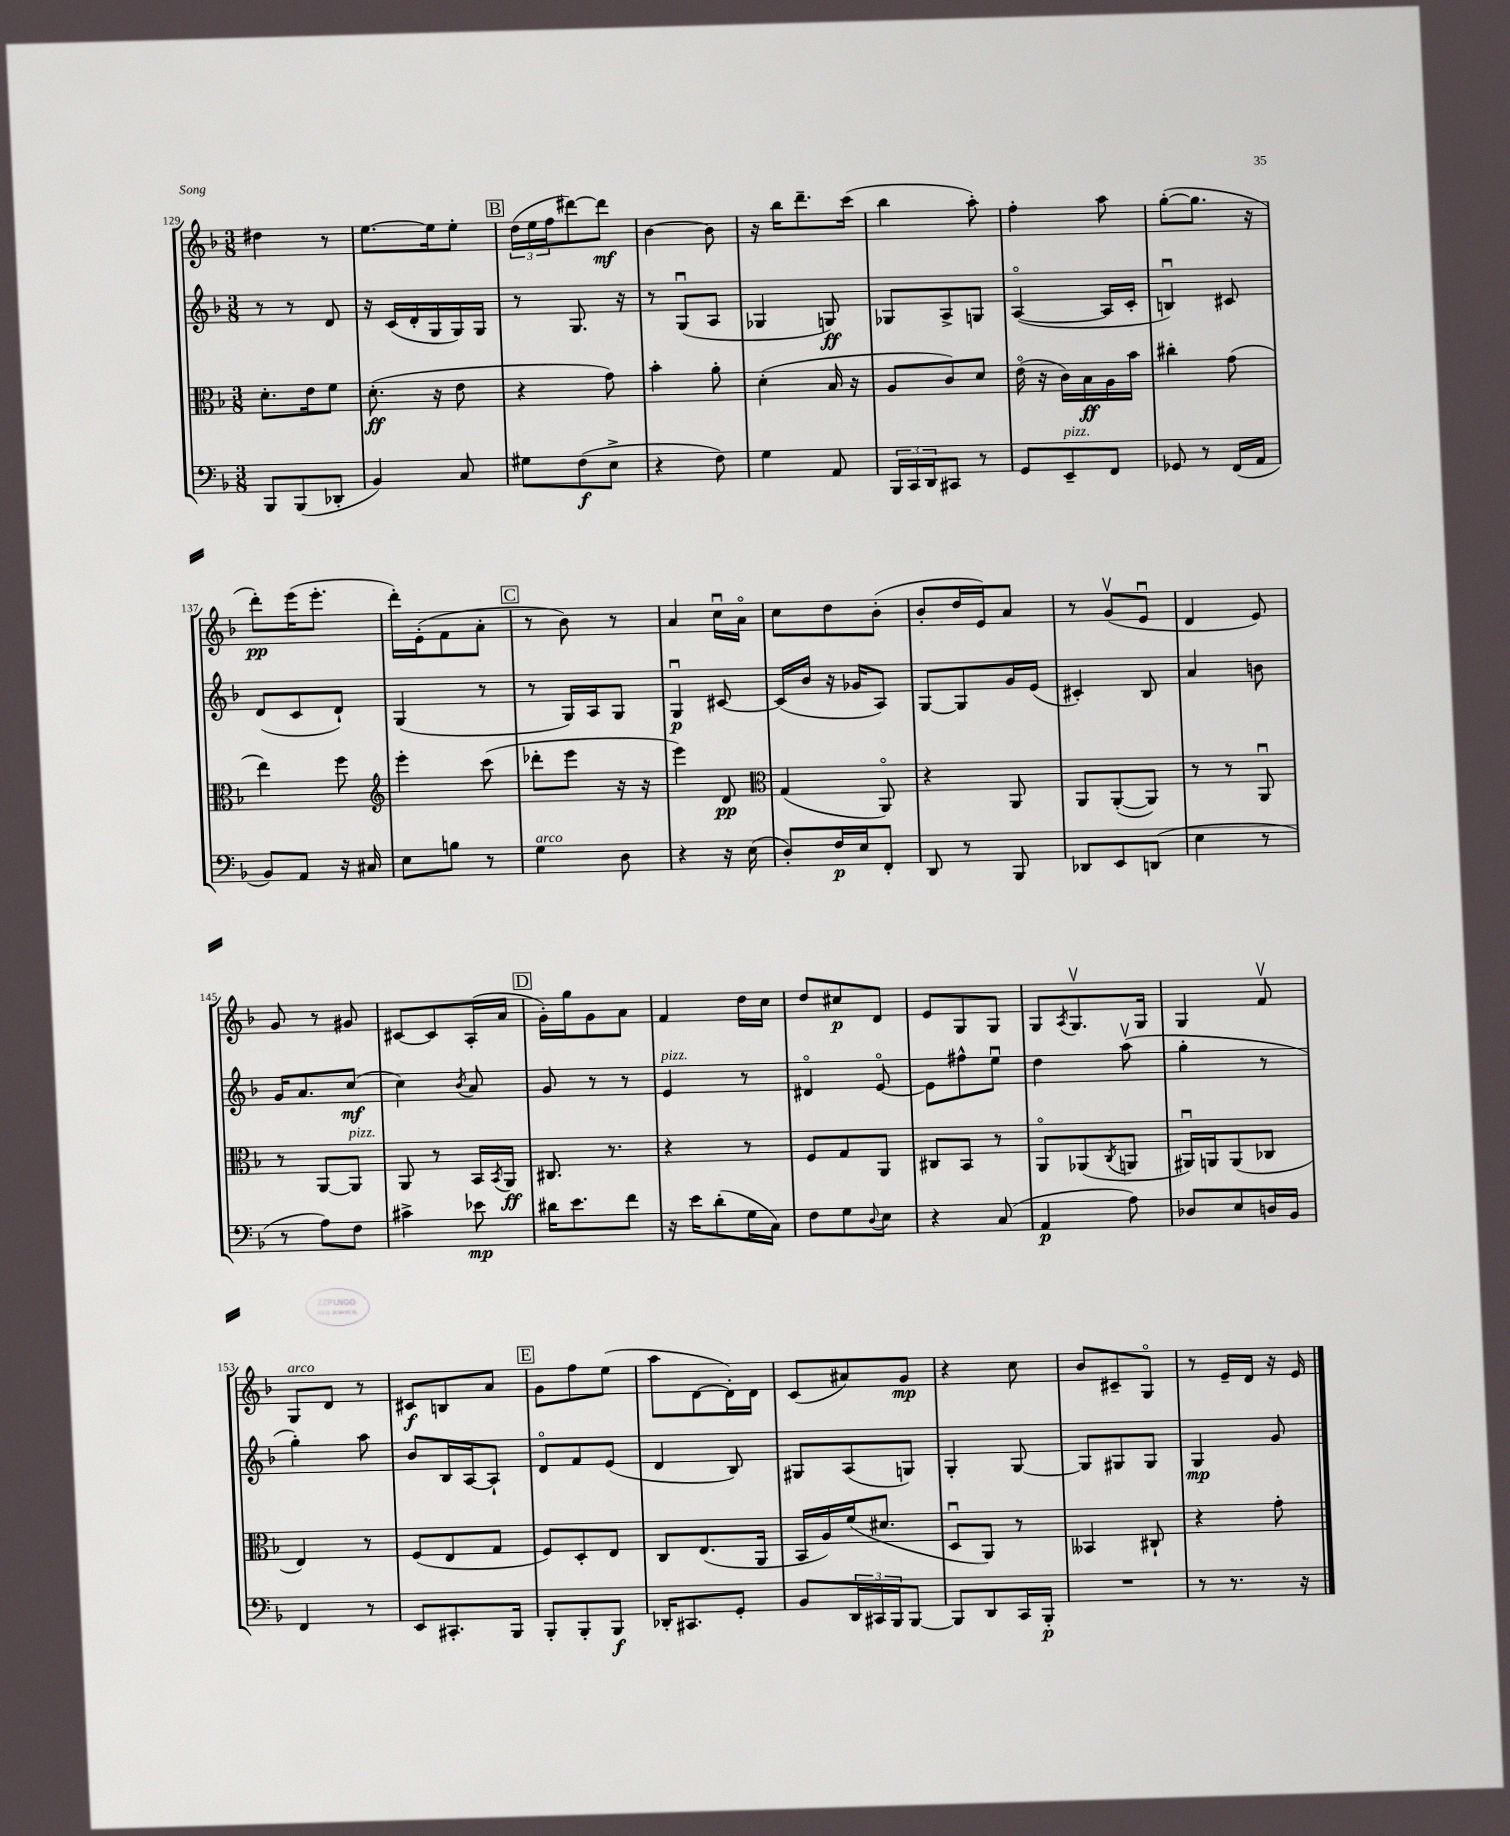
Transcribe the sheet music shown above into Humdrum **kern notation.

**kern	**kern	**kern	**kern
*staff4	*staff3	*staff2	*staff1
*clefF4	*clefC3	*clefG2	*clefG2
*k[b-]	*k[b-]	*k[b-]	*k[b-]
*M3/8	*M3/8	*M3/8	*M3/8
8BBB-	8.d'	8r	4dd#
(8BBB-	.	8r	.
.	16e	.	.
8DD-'	8f	8d	8r
=	=	=	=
4BB-)	(8.d'	16r	[8.ee
.	.	(16c	.
.	.	16d'	.
.	16r	16G	16ee]
8C	8e	16G)	8ee'
.	.	16G	.
=	=	=	=
8G#	4r	8r	(24dd
.	.	.	24ee
.	.	.	24ff
(8F	.	8.G	[8ddd#)
8E^	8g)	.	8ddd#]
.	.	16r	.
=	=	=	=
4r	4b-'	8r	[4b-
.	.	(8Gu	.
8F)	8a'	8A	8b-]
=	=	=	=
4G	(4d'	4G-	16r
.	.	.	16bb-
.	.	.	8.ddd~
8AA	16B-	8G)	.
.	16r	.	(16ccc
=	=	=	=
24BBB-	8A	8G-	4bb-
24CC	.	.	.
24DD	.	.	.
8CC#	8c)	8A^	.
8r	8d	8G	8aa')
=	=	=	=
8GG	(16eo	([4Ao	4ff'
.	16r	.	.
8EE~	16c)	.	.
.	16B-	.	.
8FF	16A	16A]	8aa
.	16b-	16c'	.
=	=	=	=
8GG-	4cc#'	4Bu)	([8gg'
8r	.	.	8.gg]
(16FF	(8g	8c#	.
16AA	.	.	16r
=	=	=	=
8BB-)	4ee)	(8d	8ddd')
8AA	.	8c	(16eee
.	.	.	8.eee'
16r	8ff	8d`)	.
16C#	.	.	.
=	=	=	=
*	*clefG2	*	*
8E	4eee'	(4G	16ddd')
.	.	.	(16e'
8B	.	.	8f
8r	(8ccc	8r	8a'
=	=	=	=
4G	8ddd-'	8r	8r
.	8eee	16G)	8b-)
.	.	16A	.
8D	16r	8G	8r
.	16r	.	.
=	=	=	=
4r	4eee)	4Gu	4a
16r	8d	[8c#	16ccu
(16E	.	.	16ao
=	=	=	=
*	*clefC3	*	*
8D')	(4G	(16c#]	8cc
.	.	16b-	.
16F	.	16r	8dd
16E	.	16g-	.
8FF'	8AAo)	8A)	(8b-'
=	=	=	=
8DD	4r	[8G	8b-'
8r	.	8G]	16dd
.	.	.	16e)
8BBB-	8AA	16g	8a
.	.	(16e	.
=	=	=	=
8DD-	8AA	4c#')	8r
8EE	([8AA'	.	(8gv
(8DD	8AA])	8B-	8eu
=	=	=	=
4E	8r	4a	4d
.	8r	.	.
8r	8AAu	8b	8e)
=	=	=	=
8r	8r	16g	8g
.	.	8.a	.
8A)	[8AA	.	8r
8F	8AA]	(8cc	8g#
=	=	=	=
4c#^	8AA	4cc)	[8c#
.	8r	.	8c#]
.	.	8qb-	.
8e-	16BB-	8a	(16A'
.	8qBB-	.	.
.	16AA	.	16a
=	=	=	=
16d#	8.C#	8g	16g')
8.e	.	.	16gg
.	.	8r	8g
.	8.r	.	.
8f	.	8r	8a
=	=	=	=
16r	4r	4e	4f
16e	.	.	.
(8d'	.	.	.
16G	8r	8r	16dd
16C)	.	.	16cc
=	=	=	=
8F	8F	4d#o	8dd
8G	8G	.	8cc#
8qqD	.	.	.
8E	8AA	[8eo	8d
=	=	=	=
4r	8C#	8e]	8e
.	8BB-	8ff#^^	8G
(8C	8r	8eeu	8G
=	=	=	=
4AA	8AAo	4dd	8G
.	.	.	8qA
.	(8AA-	.	8.Gv
.	8qC	.	.
8A)	8AA	(8aav	.
.	.	.	16G
=	=	=	=
8D-	16AA#u)	4gg'	4G
.	16AA	.	.
8E	(8AA	.	.
16D	8C-	8r	8fv
16BB-	.	.	.
=	=	=	=
4FF	4E)	4gg')	8G
.	.	.	8d
8r	8r	8aa	8r
=	=	=	=
8EE	(8F	8b-	8c#
8.CC#'	8E	16B-	8B
.	.	[16A	.
.	8G	8A`]	8a
16BBB-	.	.	.
=	=	=	=
8BBB-'	8F)	8do	8g
8BBB-'	8D'	8f	8ff
8BBB-	8E	(8e	(8ee
=	=	=	=
16DD-'	8C	4d	8aa
8.CC#	.	.	.
.	(8.E	.	[8d
8GG'	.	8B-)	16d'])
.	16AA	.	16d
=	=	=	=
8BB-	16BB-	8G#	(8c
.	16A)	.	.
24DD	(16f	(8A	8a#)
24CC#	.	.	.
.	8.d#	.	.
24BBB-	.	.	.
[8BBB-	.	8G)	8g
=	=	=	=
8BBB-]	8Du	4G'	4r
8DD	8AA)	.	.
16CC	8r	[8G	8cc
16BBB-'	.	.	.
=	=	=	=
4.r	4BB--	8G]	8b-
.	.	8G#	8c#~
.	8C#`	8G#	8Go
=	=	=	=
8r	4r	4G	8r
8.r	.	.	16e~
.	.	.	16d
.	8g'	8g	16r
16r	.	.	16e
==	==	==	==
*-	*-	*-	*-
